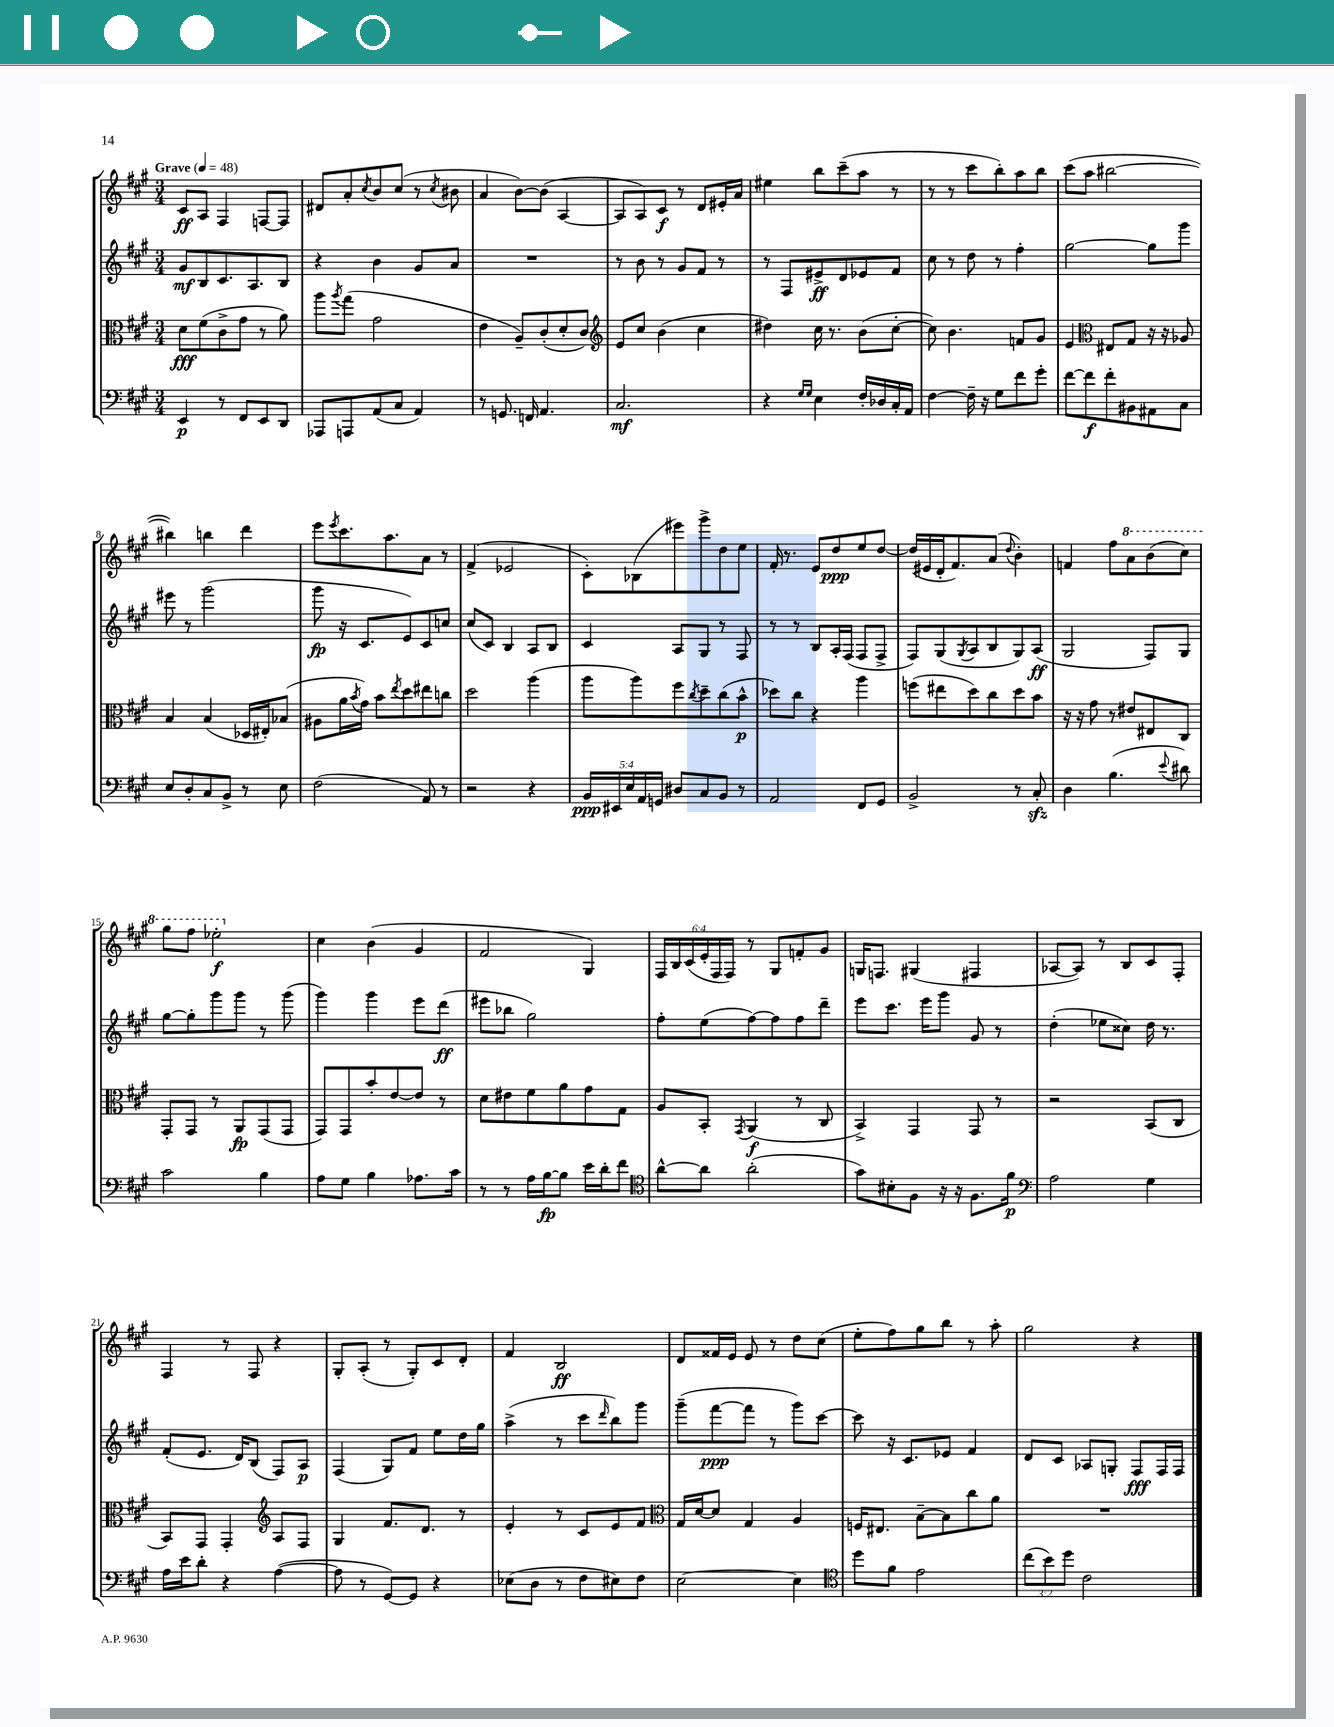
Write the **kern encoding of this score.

**kern	**kern	**kern	**kern
*staff4	*staff3	*staff2	*staff1
*clefF4	*clefC3	*clefG2	*clefG2
*k[f#c#g#]	*k[f#c#g#]	*k[f#c#g#]	*k[f#c#g#]
*M3/4	*M3/4	*M3/4	*M3/4
*MM48	*MM48	*MM48	*MM48
4EE	8d	8g#	8c#
.	(8f#	8B	8A
8r	8c#^	8.c#	4F#
8FF#	8g#	.	.
.	.	8.A	.
8EE	8r	.	[8F
8DD	8a)	8B	8F]
=	=	=	=
8AAA-	8aa	4r	8d#
.	8qaa	.	.
8AAA	(8gg#	.	8a'
.	.	.	8qcc#
(8AA	2g#	4b	8b
8C#	.	.	(8cc#
4AA)	.	8g#	8r
.	.	.	8qcc#
.	.	8a	8b#
=	=	=	=
8r	4e	2.r	4a
8.GG	.	.	.
.	8A~)	.	[8b)
16FF	.	.	.
4.AA	(8c#'	.	(8b]
.	8d'	.	[4A
.	8c#)	.	.
=	=	=	=
*	*clefG2	*	*
2.C#	8e	8r	8A]
.	8cc#	8b	8A)
.	(4b	8r	8c#
.	.	8g#	8r
.	4cc#	8f#	8d
.	.	8r	16e#'
.	.	.	16a
=	=	=	=
4r	4dd#)	8r	4ee#
.	.	8F#	.
16qqG#	.	.	.
16qqG#	.	.	.
4E	16cc#	8e#^	8bb
.	8.r	.	.
.	.	8d	(8ccc#~
16F#'	(8b	8e-	8aa
16D-	.	.	.
16C#'	[8cc#'	8f#	8r
16AA	.	.	.
=	=	=	=
[4F#	8cc#])	8cc#	8r
.	4.b	8r	8r
16F#~]	.	8dd	8ccc#
16r	.	.	.
8G#	.	8r	8bb')
8f#	8f	4ff#'	8aa
8g#'	8g#	.	8bb
=	=	=	=
[8f#	4e	[2gg#	(8ccc#
8f#]	.	.	8aa
*	*clefC3	*	*
8f#'	8E#	.	[2bb#
8BB#	8G#	.	.
8AA#	16r	8gg#]	.
.	16r	.	.
8C#	8A-	8ggg#	.
=	=	=	=
8E	4B	8eee#	4bb#])
8D'	.	8r	.
8C#	(4B	(2ggg#	4bb
8BB^	.	.	.
8r	16D-	.	4ddd
.	16E#')	.	.
8E	(8B-	.	.
=	=	=	=
(2F#	8A#	8ggg#	8eee
.	.	.	8qeee
.	16a	16r	8.ccc#
.	8qb	.	.
.	16g#)	8.c#	.
.	8b	.	.
.	.	.	8.aa
.	8qee	.	.
.	8dd	8e)	.
8AA)	8ee#	8c#	8a
8r	8cc	8cc	8r
=	=	=	=
2r	2dd	(8cc#	(4f#^
.	.	8c#)	.
.	.	4B	2e-
4r	(4aa	8A	.
.	.	8B	.
=	=	=	=
20BB	8aa	4c#	8c#')
20EE#	.	.	.
20E	.	.	.
.	8aa)	.	(8B-
20AA	.	.	.
20GG	.	.	.
8D#	8ff#	8A	8eee#)
.	8qcc#	.	.
8C#	8dd~	8G#	8ggg#^
8BB	(8cc#	8r	8dd
8r	8b^^	8F#	8ee
=	=	=	=
2AA	8dd-)	8r	16f#'
.	.	.	8.r
.	8cc#	8r	.
.	4r	8B	8e
.	.	16A'	8dd
.	.	(16F#	.
8FF#	4aa	8F#	8ee
8GG#	.	8F#^	[8dd
=	=	=	=
2BB^	(8ff	8F#)	(16dd]
.	.	.	16e#
.	8ee#	(8G#	16d'
.	.	.	8.f#)
.	.	8qG#	.
.	8dd)	8A	.
.	8cc#	8B	(8a
.	.	.	8qqdd
8r	8dd	8G#)	4b')
8C#'	8b	(8A	.
=	=	=	=
4D	16r	2G#	4f
.	16r	.	.
.	8g#	.	.
(4.B	8r	.	8ff#
.	8e#	.	8aa
.	8E#	8F#)	(8bb
8qqe	.	.	.
8d#)	8C#	8G#	8ccc#)
=	=	=	=
2c#	8GG#'	[8gg#	8ggg#
.	8GG#	8gg#']	8fff#
.	8r	8ggg#	2eee-'
.	8AA	8ggg#	.
4B	(8GG#	8r	.
.	8GG#	(8ggg#	.
=	=	=	=
8A	8GG#)	4ggg#)	4cc#
8G#	8GG#	.	.
4B	8b'	4ggg#	(4b
.	[8e	.	.
8.A-	8e]	8eee	4g#
.	8r	(8ddd	.
16c#	.	.	.
=	=	=	=
8r	8d	8eee#	2f#
8r	8e#	8bb-	.
16A	8f#	2gg#)	.
[16B	.	.	.
8B]	8a	.	.
16e	8g#	.	4G#)
16d'	.	.	.
8f#	8G#	.	.
=	=	=	=
*clefC4	*	*	*
[8a^^	8A	8ff#'	24F#
.	.	.	24B
.	.	.	(24c#
8a]	8BB'	(8ee	24e'
.	.	.	24F#
.	.	.	24F#)
.	8qGG#	.	.
(2a'	(4AA	[8ff#)	8r
.	.	8ff#]	8G#
.	8r	8ff#	8f'
.	8C#	8ddd~	8g#
=	=	=	=
8g#)	4BB^)	8eee	16G
.	.	.	8.F
8B#'	.	8.ccc#	.
8F#	4GG#	.	(4G#
.	.	16eee	.
16r	.	8ggg#	.
16r	.	.	.
8.F#	8GG#	8g#	4F#
.	8r	8r	.
16f#	.	.	.
=	=	=	=
*clefF4	*	*	*
2A	2r	(4dd'	[8A-
.	.	.	8A-])
.	.	8ee-	8r
.	.	8cc##)	8B
4G#	(8BB	16dd	8c#
.	.	8.r	.
.	8C#	.	8F#'
=	=	=	=
16A	8BB)	(8f#'	4F#
16e	.	.	.
8d'	8GG#	8.e	.
4r	4GG#'	.	8r
.	.	16d)	.
.	.	(8B	8F#
*	*clefG2	*	*
([4A	8A	8F#)	4r
.	8F#	8A	.
=	=	=	=
8A]	4G#	(4F#	8G#'
8r	.	.	(8A'
[8GG#)	8.f#	8G#)	8r
8GG#]	.	8f#	8G#')
.	8.d	.	.
4r	.	8ee	8c#
.	8r	16dd	8d'
.	.	16gg#	.
=	=	=	=
(8E-	4e'	(4aa^	4f#
8D	.	.	.
8r	8r	8r	2B
8F#	8c#	8ccc#	.
.	.	16qqddd	.
8E#)	8e	8bb)	.
8F#	8f#	8ggg#	.
=	=	=	=
*	*clefC3	*	*
[2E	16G#	(8ggg#~	8d
.	[16d	.	.
.	8d]	[8fff#	16f##
.	.	.	16e
.	4G#	8fff#]	8e
.	.	8r	8r
4E]	4A	8ggg#)	8dd
.	.	[8ccc#	(8cc#
=	=	=	=
*clefC4	*	*	*
8dd	16F	8ccc#]	8ee'
.	8.E#	.	.
8f#	.	16r	8ff#)
.	.	8.c#	.
2e	[8B~	.	8gg#
.	8B]	8e-	8bb
.	8cc#	4f#	8r
.	8a	.	8aa'
=	=	=	=
(12cc#	2.r	8d	2gg#
12b)	.	.	.
.	.	8c#	.
12dd	.	.	.
2c#	.	8A-	.
.	.	8G'	.
.	.	8F#	4r
.	.	16F#	.
.	.	16F#	.
==	==	==	==
*-	*-	*-	*-
